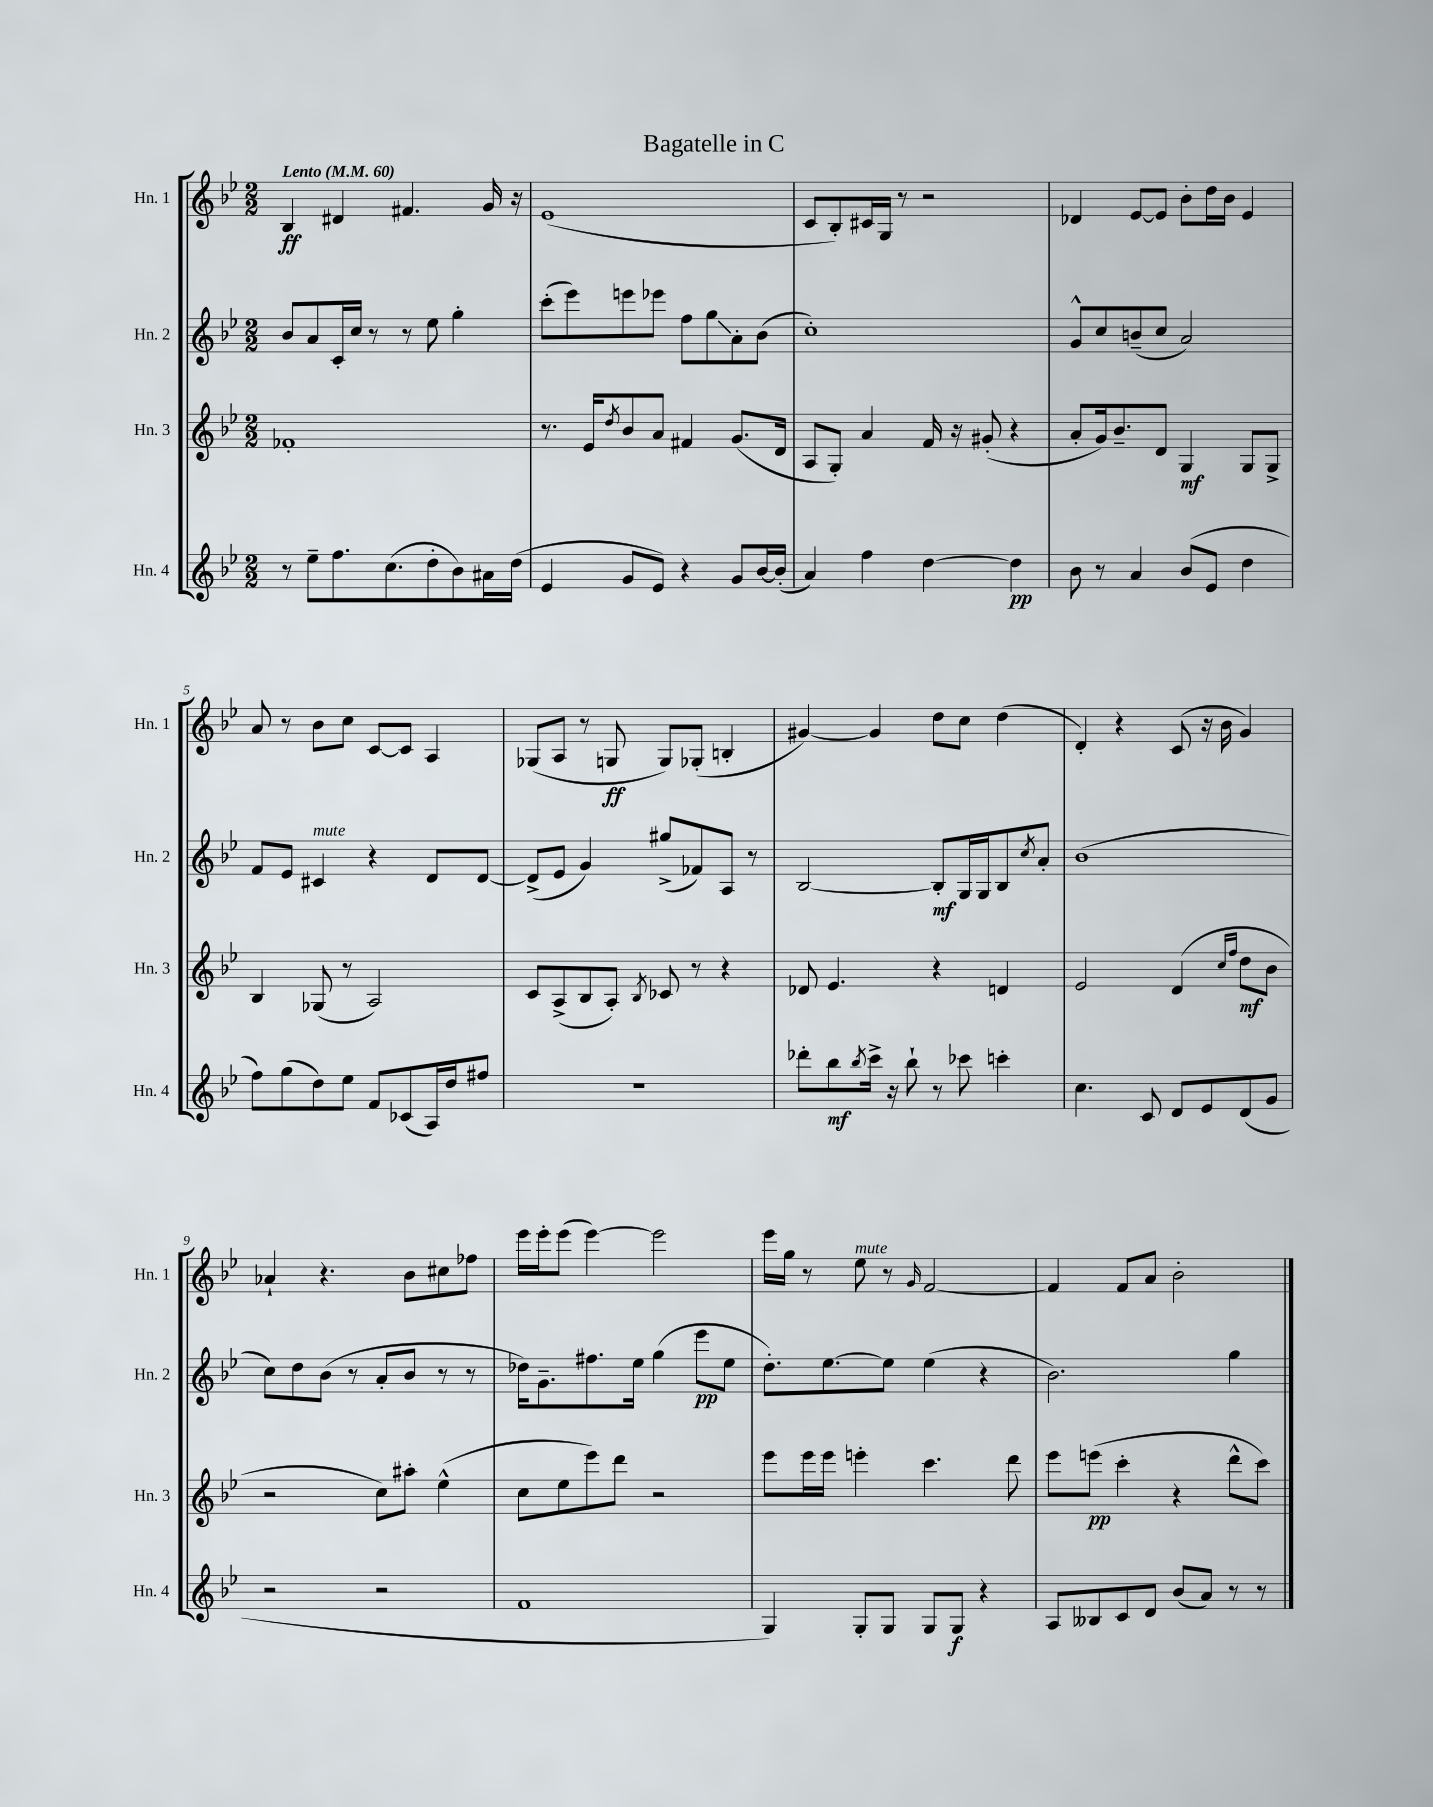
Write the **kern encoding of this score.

**kern	**kern	**kern	**kern
*staff4	*staff3	*staff2	*staff1
*clefG2	*clefG2	*clefG2	*clefG2
*k[b-e-]	*k[b-e-]	*k[b-e-]	*k[b-e-]
*M2/2	*M2/2	*M2/2	*M2/2
*MM60	*MM60	*MM60	*MM60
8r	1f-'	8b-	4B-
8ee-~	.	8a	.
8.ff	.	16c'	4d#
.	.	16cc	.
.	.	8r	.
(8.cc	.	.	.
.	.	8r	4.f#
8dd'	.	8ee-	.
8b-)	.	4gg'	.
16a#	.	.	16g
(16dd	.	.	16r
=	=	=	=
4e-	8.r	(8ccc'	(1e-
.	.	8eee-)	.
.	16e-	.	.
.	8qdd	.	.
8g	8b-	8eee	.
8e-)	8a	8eee-	.
4r	4f#	8ff	.
.	.	8gg	.
8g	(8.g	8a'	.
[16b-	.	(8b-	.
(16b-']	16d	.	.
=	=	=	=
4a)	8A	1cc')	8c
.	8G')	.	8B-')
4ff	4a	.	16c#
.	.	.	16G
.	.	.	8r
[4dd	16f	.	2r
.	16r	.	.
.	(8g#'	.	.
4dd]	4r	.	.
=	=	=	=
8b-	8a'	8g^^	4d-
8r	16g)	8cc	.
.	8.b-~	.	.
4a	.	(8b~	[8e-
.	8d	8cc	8e-]
(8b-	4G	2a)	8b-'
8e-	.	.	16dd
.	.	.	16b-
4dd	8G	.	4e-
.	8G^	.	.
=	=	=	=
8ff)	4B-	8f	8a
(8gg	.	8e-	8r
8dd)	(8G-	4c#	8b-
8ee-	8r	.	8cc
8f	2A)	4r	[8c
(8c-	.	.	8c]
16A)	.	8d	4A
16dd	.	.	.
8ff#	.	[8d	.
=	=	=	=
1r	8c	(8d^]	(8G-
.	(8A^	8e-	8A
.	8B-	4g)	8r
.	8A')	.	8G
.	8qB-	.	.
.	8c-	(8gg#^	8G)
.	8r	8f-)	(8G-'
.	4r	8A	4B'
.	.	8r	.
=	=	=	=
8ddd-'	8d-	[2B-	[4g#)
8bb-	4.e-	.	.
8qbb-	.	.	.
16ccc^	.	.	4g#]
16r	.	.	.
8bb-`	.	.	.
8r	4r	8B-']	8dd
8ccc-	.	16G	8cc
.	.	16G	.
4ccc'	4d	8B-	(4dd
.	.	8qcc	.
.	.	8a'	.
=	=	=	=
4.cc	2e-	(1b-	4d')
.	.	.	4r
8c	.	.	.
8d	(4d	.	(8c
8e-	.	.	16r
.	.	.	16b-
.	16qqcc	.	.
.	16qqff	.	.
(8d	8dd	.	4g)
8g	8b-	.	.
=	=	=	=
2r	2r	8cc)	4a-`
.	.	8dd	.
.	.	(8b-	4.r
.	.	8r	.
2r	8cc)	8a'	.
.	8aa#'	8b-	8b-
.	(4ee-^^	8r	8cc#
.	.	8r	8ff-
=	=	=	=
1f	8cc	16dd-)	16eee-
.	.	8.g~	16eee-'
.	8ee-	.	(8eee-
.	8eee-)	8.ff#	[4eee-)
.	8ddd	.	.
.	.	16ee-	.
.	2r	(4gg	2eee-]
.	.	8eee-	.
.	.	8ee-	.
=	=	=	=
4G)	8eee-	8.dd')	16eee-
.	.	.	16gg
.	16eee-	.	8r
.	16eee-	[8.ee-	.
8G'	4eee'	.	8ee-
8G	.	8ee-]	8r
.	.	.	16qqg
8G	4.ccc	(4ee-	[2f
8G	.	.	.
4r	.	4r	.
.	8ddd	.	.
=	=	=	=
8A	8eee-	2.b-)	4f]
8B--	(8eee	.	.
8c	4ccc'	.	8f
8d	.	.	8a
(8b-	4r	.	2b-'
8a)	.	.	.
8r	8ddd^^	4gg	.
8r	8ccc)	.	.
==	==	==	==
*-	*-	*-	*-
